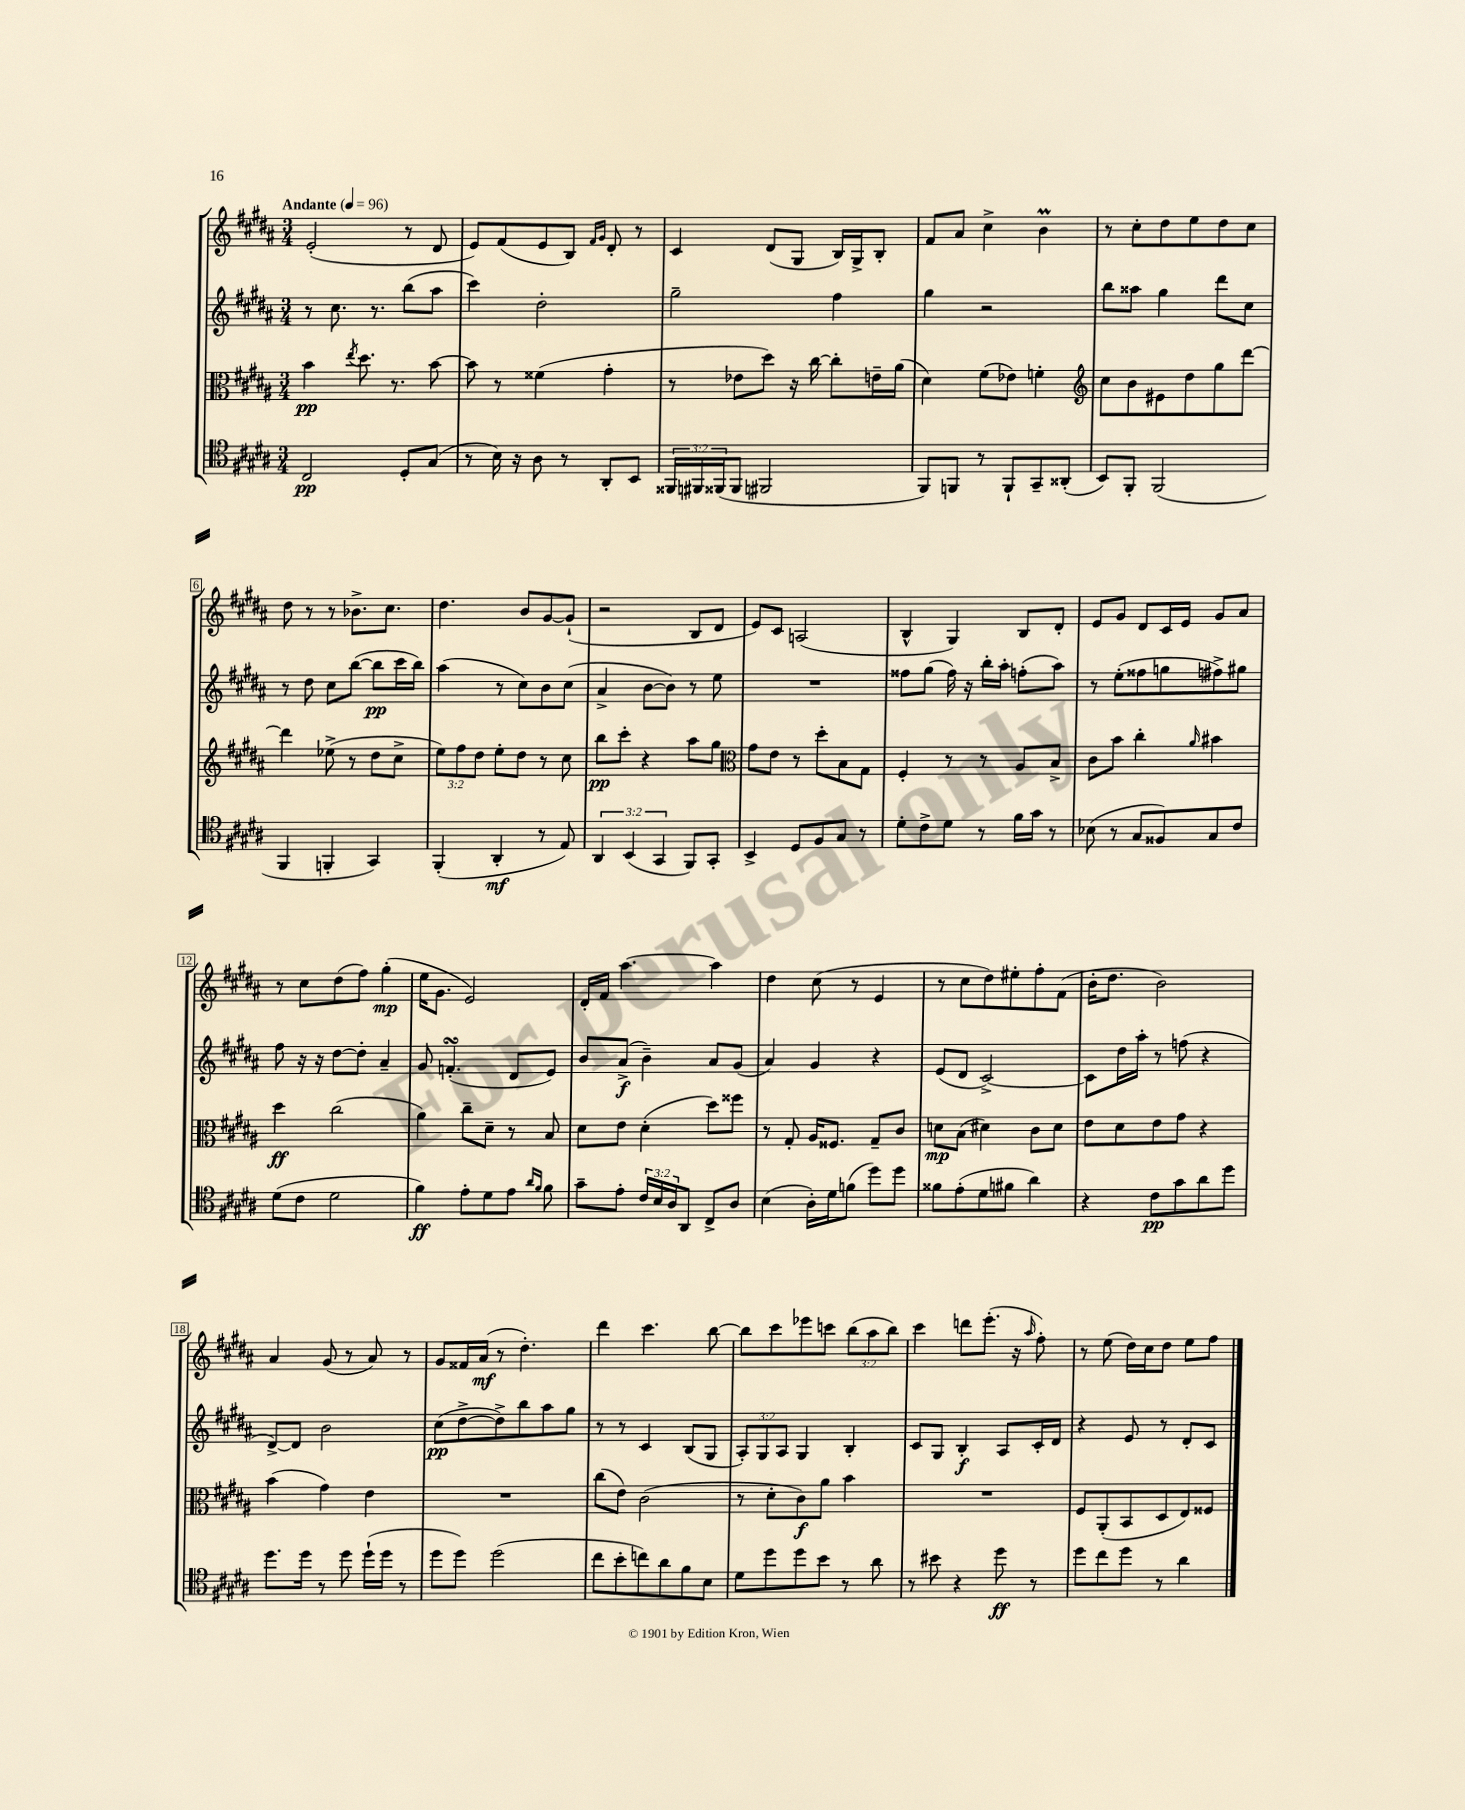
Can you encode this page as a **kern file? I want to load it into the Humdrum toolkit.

**kern	**kern	**kern	**kern
*staff4	*staff3	*staff2	*staff1
*clefC4	*clefC3	*clefG2	*clefG2
*k[f#c#g#d#a#]	*k[f#c#g#d#a#]	*k[f#c#g#d#a#]	*k[f#c#g#d#a#]
*M3/4	*M3/4	*M3/4	*M3/4
*MM96	*MM96	*MM96	*MM96
2C#	4b	8r	(2e'
.	.	8.cc#	.
.	8qee	.	.
.	8.dd#	.	.
.	.	8.r	.
.	8.r	.	.
8D#'	.	(8bb	8r
(8G#	[8b	8aa#	8d#
=	=	=	=
8r	8b]	4ccc#)	8e)
16B)	8r	.	(8f#
16r	.	.	.
8A#	(4f##	2dd#'	8e
8r	.	.	8B)
.	.	.	16qqf#
.	.	.	16qqg#
8AA#'	4g#'	.	8d#'
8BB	.	.	8r
=	=	=	=
24FF##	8r	2gg#~	4c#
24FF#	.	.	.
(24FF##	.	.	.
8FF##	8e-	.	.
2FF#	8dd#)	.	(8d#
.	16r	.	8G#
.	[16cc#	.	.
.	8cc#']	4ff#	16B)
.	.	.	16G#^
.	16e~	.	8B'
.	(16a#	.	.
=	=	=	=
8FF#)	4d#)	4gg#	8f#
8FF	.	.	8a#
8r	(8f#	2r	4cc#^
8FF`	8e-)	.	.
8GG#~	4f'	.	4b
(8AA##'	.	.	.
=	=	=	=
*	*clefG2	*	*
8BB)	8cc#	8bb	8r
8FF#'	8b	8aa##	8cc#'
(2FF#	8e#	4gg#	8dd#
.	8dd#	.	8ee
.	8gg#	8ddd#	8dd#
.	[8ddd#	8cc#	8cc#
=	=	=	=
4FF#	4ddd#]	8r	8dd#
.	.	8dd#	8r
4FF'	(8ee-^	8cc#	8r
.	8r	([8bb	8.b-^
4GG#)	8dd#	8bb]	.
.	.	.	8.cc#
.	8cc#^	16ccc#	.
.	.	16bb)	.
=	=	=	=
(4FF#'	12ee)	(4aa#	4.dd#
.	12ff#	.	.
.	12dd#	.	.
4AA#'	8ee'	8r	.
.	8dd#	8cc#)	8b
8r	8r	8b	[8g#
8E)	8cc#	(8cc#	(8g#`]
=	=	=	=
6AA#	8bb	4a#^	2r
.	8ccc#'	.	.
(6BB	.	.	.
.	4r	[8b	.
6GG#	.	.	.
.	.	8b])	.
8FF#)	8aa#	8r	8B
8GG#'	8gg#	8ee	8d#
=	=	=	=
*	*clefC3	*	*
4BB^	8g#	2.r	8e)
.	8e	.	8c#
8D#	8r	.	(2A
8F#	8dd#'	.	.
8G#	8B	.	.
8r	8G#	.	.
=	=	=	=
8d#'	4F#'	8ff##	4B^^
8c#^	.	(8gg#	.
8d#	8r	16ff##)	4G#)
.	.	16r	.
8r	8r	16bb'	.
.	.	16aa#'	.
16f#	8A#	(8ff'	8B
16g#	.	.	.
8r	8B^	8aa#)	8d#'
=	=	=	=
(8B-	8c#	8r	8e
8r	8b	(8ee'	8g#
8G#	4cc#'	8ff##	8d#
8F##)	.	8gg	16c#
.	.	.	16e
.	16qqa#	.	.
8G#	4b#	8ff#^)	8g#
8c#	.	8gg#	8a#
=	=	=	=
(8d#	4dd#	8ff#	8r
8c#	.	16r	8cc#
.	.	16r	.
2d#	(2cc#	[8dd#	(8dd#
.	.	8dd#']	8ff#)
.	.	4a#~	(4gg#'
=	=	=	=
4f#)	4a#)	8g#	16ee
.	.	.	8.g#
.	.	(4.f'	.
8e'	8cc#~	.	2e)
8d#	8d#~	.	.
8e	8r	8d#	.
16qqa#	.	.	.
16qqf#	.	.	.
8f#	8B	8e)	.
=	=	=	=
8g#~	8d#	8b	16d#'
.	.	.	16f#
8e'	8e	(8a#^	[4.aa#
24c#	(4d#'	4b~)	.
24B	.	.	.
24A#	.	.	.
8AA#	.	.	.
8C#^	8dd#)	8a#	4aa#]
8A#	8ff##	(8g#	.
=	=	=	=
(4B	8r	4a#)	4dd#
.	8G#'	.	.
16A#')	16A#	4g#	(8cc#
16d#	8.F##	.	.
(8f	.	.	8r
8dd#)	8G#~	4r	4e
8dd#	8c#	.	.
=	=	=	=
8f##	8d	(8e	8r
(8e'	(8B	8d#	8cc#
8d#	4d#)	[2c#^)	8dd#)
8f#	.	.	8ee#'
4a#)	8c#	.	8ff#'
.	8d#	.	(8f#
=	=	=	=
4r	8e	8c#]	16b'
.	.	.	8.dd#
.	8d#	16dd#	.
.	.	16aa#'	.
8c#	8e	8r	2b)
8g#	8g#	(8ff	.
8a#	4r	4r	.
8dd#	.	.	.
=	=	=	=
8.dd#	(4b	[8d#^)	4a#
.	.	8d#]	.
16dd#	.	.	.
8r	4g#)	2b	(8g#
8dd#	.	.	8r
(16dd#`	4e	.	8a#)
16dd#	.	.	.
8r	.	.	8r
=	=	=	=
8dd#	2.r	(8cc#	8g#
8dd#)	.	[8dd#^	16f##
.	.	.	(16a#
(2dd#	.	8dd#^])	8r
.	.	8bb	4.dd#')
.	.	8aa#	.
.	.	8gg#	.
=	=	=	=
8cc#	(8cc#	8r	4ddd#
8b'	8e)	8r	.
8cc)	(2c#	4c#	4.ccc#
8a#	.	.	.
8f#	.	(8B	.
8B	.	8G#	[8bb
=	=	=	=
8d#	8r	12A#')	8bb]
.	.	12G#	.
8dd#	8d#'	.	8ccc#
.	.	12A#	.
8dd#	8c#)	4G#	8eee-
8b	8a#	.	8ccc
8r	4b	4B'	(12bb
.	.	.	12aa#
8a#	.	.	.
.	.	.	12bb)
=	=	=	=
8r	2.r	8c#	4ccc#
8b#	.	8G#	.
4r	.	4B'	8ddd
.	.	.	(8.eee'
8dd#	.	8A#	.
.	.	.	16r
.	.	.	16qqaa#
8r	.	16c#'	8ff#')
.	.	16d#	.
=	=	=	=
8dd#	8F#	4r	8r
8cc#	(8AA#'	.	(8ee
8dd#	8BB	8e	16dd#)
.	.	.	16cc#
8r	8D#	8r	8dd#
4a#	8E)	8d#'	8ee
.	8F##	8c#	8ff#
==	==	==	==
*-	*-	*-	*-
